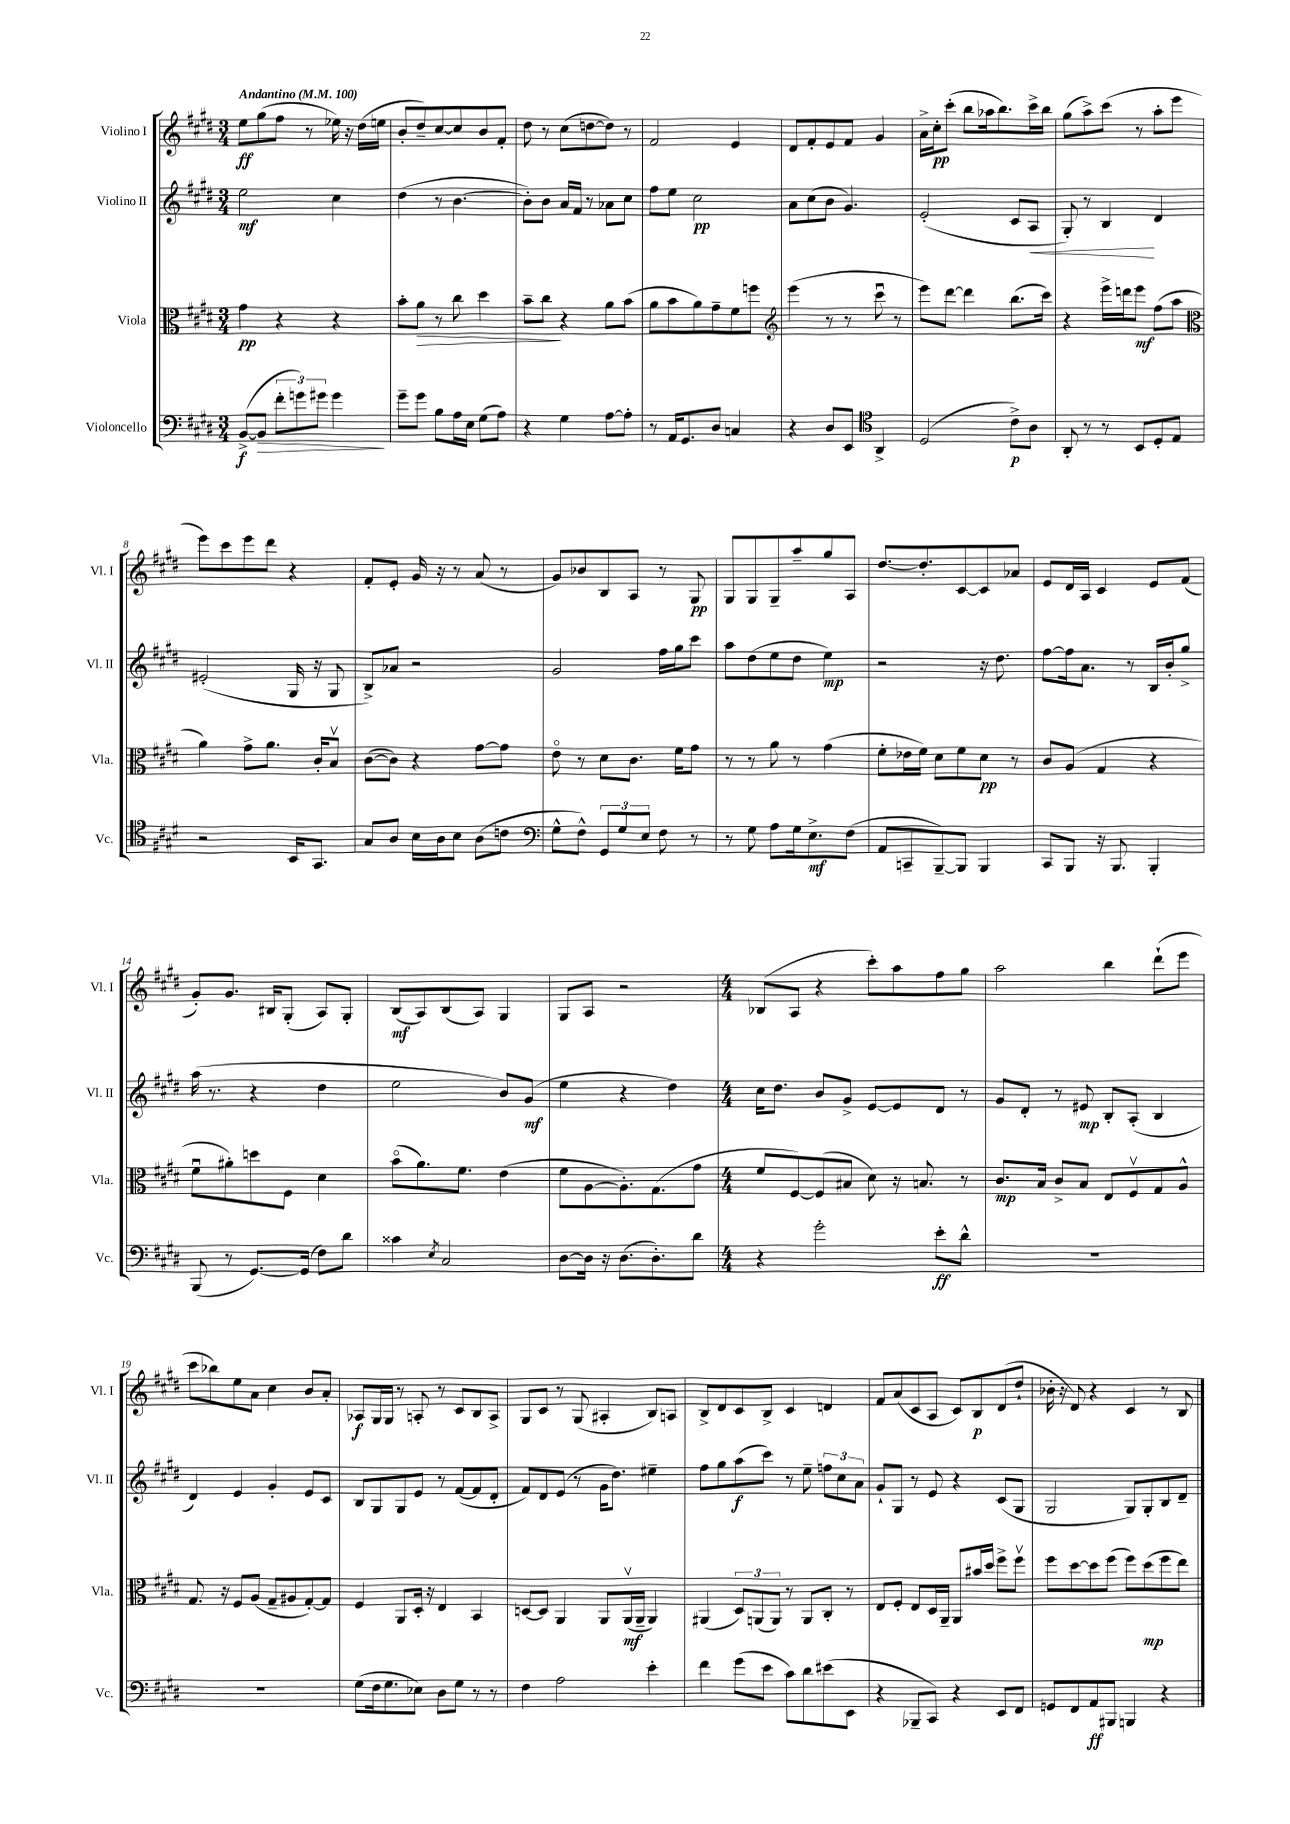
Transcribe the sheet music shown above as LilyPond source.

<<
\new StaffGroup <<
\new Staff = "s0" \with { instrumentName = "Violino I" shortInstrumentName = "Vl. I" } {
    \clef treble \key e \major \numericTimeSignature \time 3/4 \tempo "Andantino" 4 = 100
    e''8\ff gis''8( fis''8 r8 ees''16) r16 dis''16( e''16 |
    b'8-. dis''8--) cis''8~ cis''8 b'8 fis'8-. |
    dis''8 r8 cis''8( d''8~ d''8) r8 |
    fis'2 e'4 |
    dis'8 fis'8-. e'8 fis'8 gis'4 |
    a'16-> cis''16-.\pp cis'''8-.( b''8 aes''16 b''8.) cis'''16-> b''16 |
    gis''8( a''8->) cis'''8( r8 a''8-. e'''8 |
    e'''8) cis'''8 e'''8 dis'''8 r4 |
    fis'8-. e'8-. gis'16 r16 r8 a'8( r8 |
    gis'8) bes'8 b8 a8 r8 gis8\pp |
    gis8 gis8 gis8-- a''8-- gis''8 a8 |
    dis''8.~ dis''8.-. cis'8~ cis'8 aes'8 |
    e'8 dis'16 a16 cis'4 e'8 fis'8( |
    gis'8-.) gis'8. bis16 gis8-.( a8) gis8-. |
    b8\mf( a8) b8( a8) gis4 |
    gis8 a8 r2 |
    \numericTimeSignature \time 4/4 bes8( a8 r4 cis'''8-.) a''8 fis''8 gis''8 |
    a''2 b''4 dis'''8-!( e'''8 |
    cis'''8 bes''8) e''8 a'8 cis''4 b'8 a'8-. |
    aes8\f gis16 gis16 r8 a8-. r8 cis'8 b8 a8-> |
    gis8 cis'8 r8 gis8( ais4-. b8) a8 |
    b8-> dis'8 cis'8 b8-> cis'4 d'4 |
    fis'8 a'8( cis'8 a8 cis'8) b8\p dis'8( dis''8-! |
    bes'16-. r16 dis'8) r4 cis'4 r8 b8 \bar "|." |
}
\new Staff = "s1" \with { instrumentName = "Violino II" shortInstrumentName = "Vl. II" } {
    \clef treble \key e \major \numericTimeSignature \time 3/4
    e''2\mf cis''4 |
    dis''4( r8 b'4.~ |
    b'8-.) b'8 a'16 fis'16 r8 aes'8 cis''8 |
    fis''8 e''8 cis''2\pp |
    a'8 cis''8( b'8 gis'4.) |
    e'2-.( cis'8 a8\< |
    gis8-.) r8 b4\! dis'4 |
    eis'2-.( gis16 r16 gis8 |
    b8->) aes'8 r2 |
    gis'2 fis''16 gis''16 cis'''8 |
    a''8 dis''8( e''8 dis''8 e''4\mp) |
    r2 r16 dis''8. |
    fis''8~ fis''16 a'8. r8 b16 b'16-. gis''8-> |
    a''16( r8. r4 dis''4 |
    e''2 b'8) gis'8\mf( |
    e''4 r4 dis''4) |
    \numericTimeSignature \time 4/4 cis''16 dis''8. b'8 gis'8-> e'8~ e'8 dis'8 r8 |
    gis'8 dis'8-. r8 eis'8\mp b8-. a8-.( b4 |
    dis'4) e'4 gis'4-. e'8 cis'8 |
    b8 gis8 gis8 e'8 r8 fis'8~( fis'8 dis'8-. |
    fis'8) dis'8 e'8( r8 gis'16 dis''8.) eis''4-- |
    fis''8 gis''8 a''8\f( cis'''8) r8 e''8-- \tuplet 3/2 { f''8 cis''8 a'8 } |
    gis'8-! gis8 r8 e'8 r4 cis'8( gis8 |
    gis2 gis8) gis8-. b8 dis'8-- \bar "|." |
}
\new Staff = "s2" \with { instrumentName = "Viola" shortInstrumentName = "Vla." } {
    \clef alto \key e \major \numericTimeSignature \time 3/4
    gis'4\pp r4 r4 |
    b'8-. a'8\> r8 cis''8 dis''4 |
    b'8-- cis''8\! r4 a'8 b'8( |
    a'8 b'8 a'8) gis'8-- fis'8 f''8 |
    \clef treble e'''4( r8 r8 cis'''8\downbow r8 |
    e'''8) dis'''8~ dis'''4 b''8.( cis'''16) |
    r4 e'''16-> d'''16 e'''8\mf fis''8( a''8 |
    \clef alto a'4) gis'8-> a'8. cis'16-. b8\upbow |
    cis'8~( cis'8) r4 gis'8~ gis'8 |
    e'8\flageolet r8 dis'8 cis'8. fis'16 gis'8 |
    r8 r8 a'8 r8 gis'4( |
    fis'8-. ees'16 fis'16) dis'8 fis'8 dis'8\pp r8 |
    cis'8 a8( gis4 r4 |
    fis'8\downbow ais'8-.) d''8 fis8 dis'4 |
    b'8\flageolet( a'8.) fis'8. e'4( |
    fis'8 a8~ a8.-.) gis8.( gis'8 |
    \numericTimeSignature \time 4/4 fis'8 fis8~) fis8( bis8 dis'8) r16 b8. r8 |
    cis'8.\mp b16 cis'8-> b8 e8 fis8\upbow gis8 a8-^ |
    gis8. r16 fis8 a8( gis8-- ais8 gis8~-.) gis8 |
    fis4 a,8 dis16-. r16 e4 b,4 |
    d8~ d8 a,4 a,8 a,16\upbow\mf( a,16-- a,4) |
    ais,4( \tuplet 3/2 { dis8) a,8( a,8) } r8 a,8 cis8-. r8 |
    e8 fis8-. e8 dis16 a,16-- a,8 bis'16 dis''16 fis''8-> fis''8\upbow |
    fis''8 dis''8~ dis''8 fis''8( fis''8) dis''8\mp( fis''8 e''8) \bar "|." |
}
\new Staff = "s3" \with { instrumentName = "Violoncello" shortInstrumentName = "Vc." } {
    \clef bass \key e \major \numericTimeSignature \time 3/4
    b,8~->\f( b,8\> \tuplet 3/2 { fis'8-. g'8) gis'8 } gis'4\! |
    gis'8-- gis'8 b8 a16 e16 gis8( a8) |
    r4 gis4 a8~ a8-. |
    r8 a,16 gis,8. dis8 c4 |
    r4 dis8 e,8 \clef tenor a,4-> |
    dis2( cis'8->\p) a8 |
    a,8-. r8 r8 b,8 dis8-. e8 |
    r2 b,16 gis,8. |
    gis8 a8 b16 a16 b8 a8( c'8 |
    \clef bass gis8-^ fis8-^) \tuplet 3/2 { gis,8 gis8 e8 } fis8 r8 |
    r8 gis8 a8 gis16 e8.->\mf fis8( |
    a,8 c,8-- b,,8~--) b,,8 b,,4 |
    cis,8 b,,8 r16 b,,8. b,,4-. |
    b,,8( r8 gis,8.~) gis,16( fis8) dis'8 |
    cisis'4 \acciaccatura { e8 } cis2 |
    dis8~ dis16 r16 dis8.( dis8.-.) dis'8 |
    \numericTimeSignature \time 4/4 r4 gis'2-. e'8-.\ff dis'8-^ |
    R1 |
    R1 |
    gis8( fis16 gis8. ees8) dis8 gis8 r8 r8 |
    fis4 a2 e'4-. |
    fis'4 gis'8( e'8 cis'8) dis'8 eis'8( e,8 |
    r4 bes,,8-- cis,8) r4 e,8 fis,8 |
    g,8 fis,8 a,8\ff bis,,8 b,,4 r4 \bar "|." |
}
>>
>>
